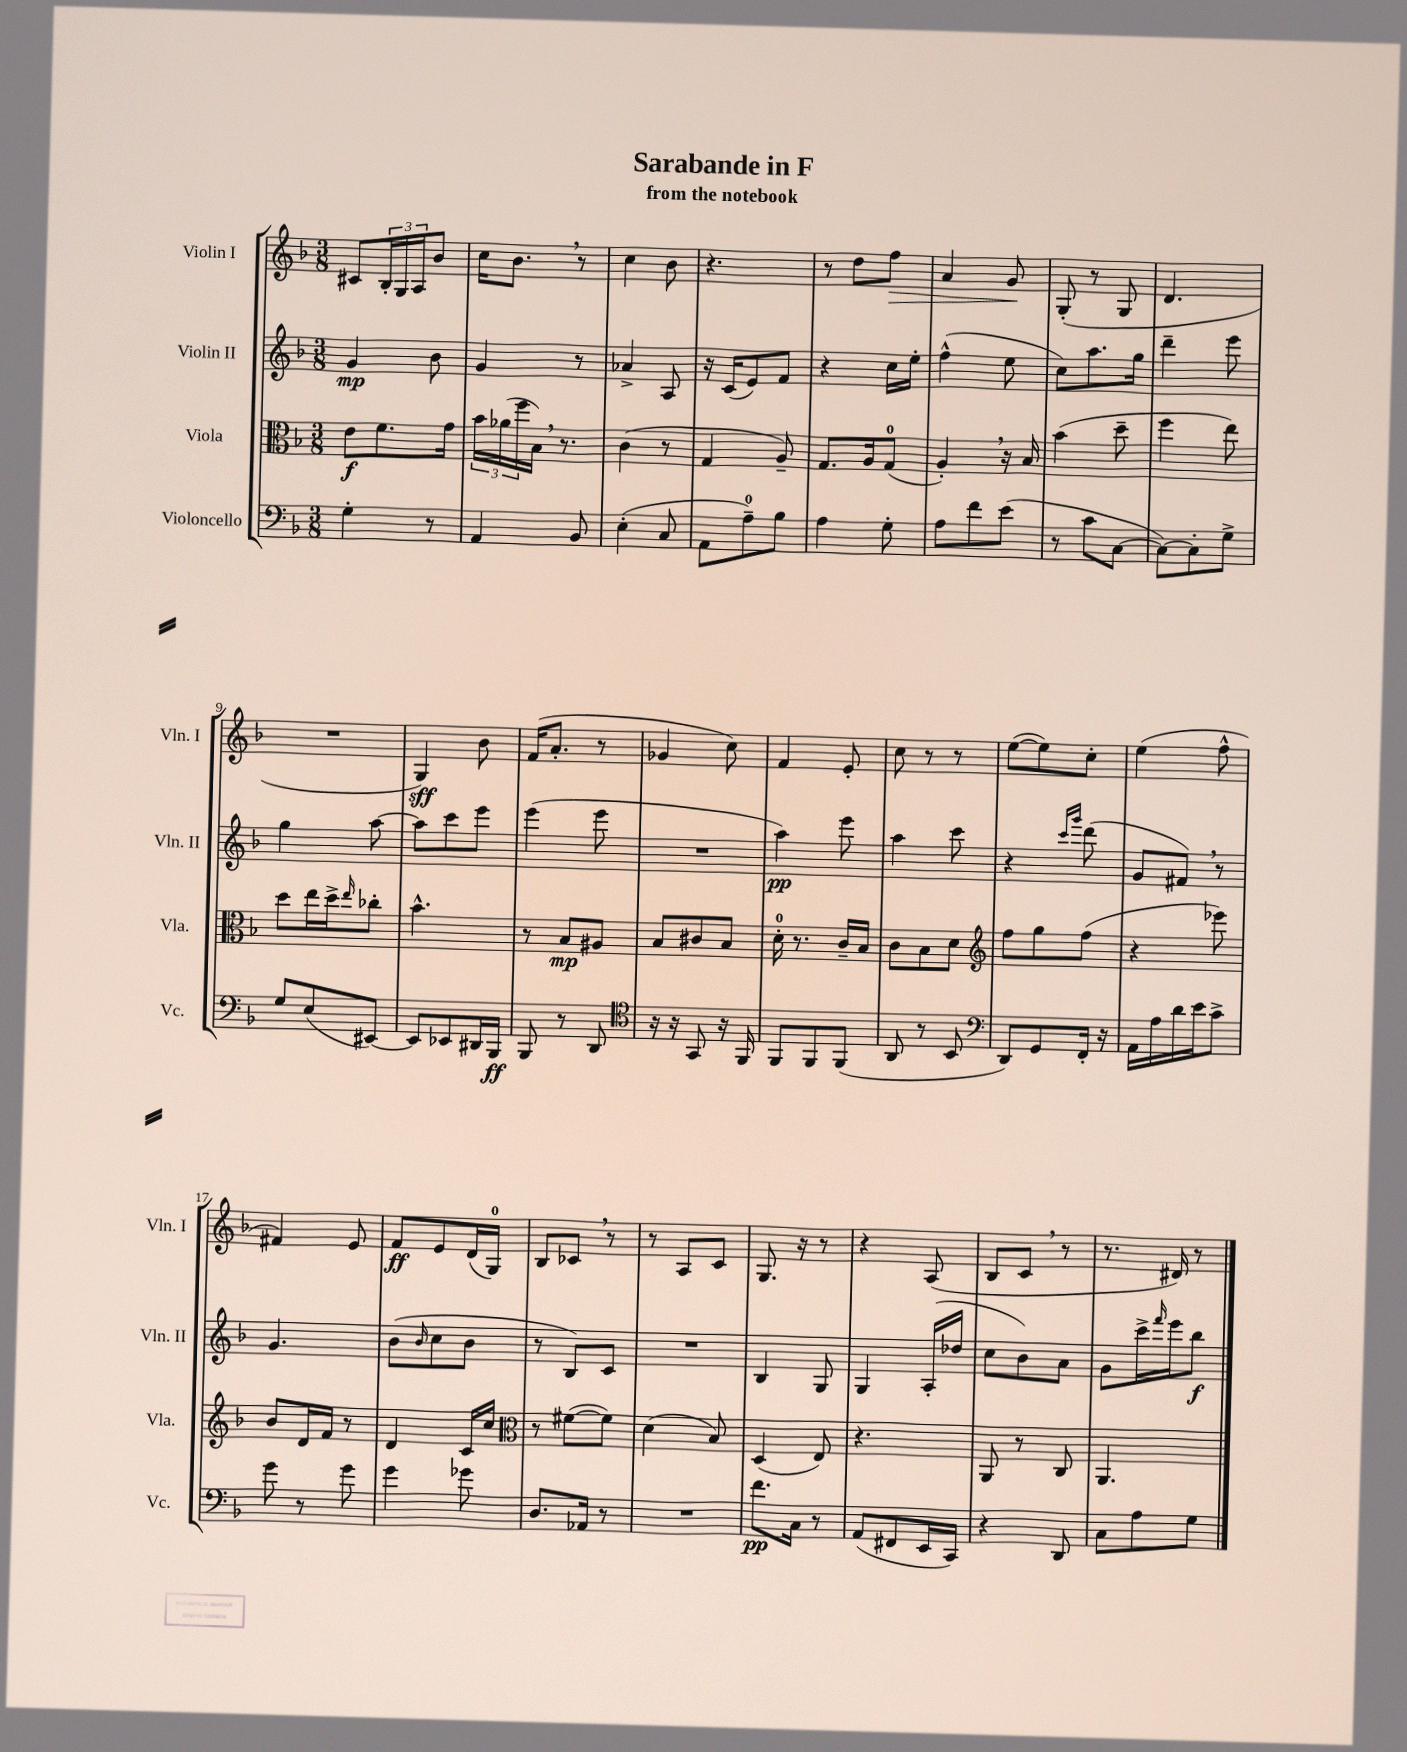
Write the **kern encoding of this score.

**kern	**dynam	**kern	**dynam	**kern	**dynam	**kern	**dynam
*part4	*part4	*part3	*part3	*part2	*part2	*part1	*part1
*staff4	*staff4	*staff3	*staff3	*staff2	*staff2	*staff1	*staff1
*I"Violoncello	*	*I"Viola	*	*I"Violin II	*	*I"Violin I	*
*I'Vc.	*	*I'Vla.	*	*I'Vln. II	*	*I'Vln. I	*
*clefF4	*	*clefC3	*	*clefG2	*	*clefG2	*
*k[b-]	*	*k[b-]	*	*k[b-]	*	*k[b-]	*
*M3/8	*	*M3/8	*	*M3/8	*	*M3/8	*
=1	=1	=1	=1	=1	=1	=1	=1
4G'\	.	8e\L	f	4g/	mp	8c#X/L	.
.	.	8.f\	.	.	.	24B-'/L	.
.	.	.	.	.	.	24G/	.
.	.	.	.	.	.	24A/J	.
8r	.	.	.	8b-\	.	8b-/J	.
.	.	16g\Jk	.	.	.	.	.
=2	=2	=2	=2	=2	=2	=2	=2
4AA/	.	24b-\LL	.	4g/	.	16cc\KL	.
.	.	(24a-X\	.	.	.	.	.
.	.	.	.	.	.	8.b-,\J	.
.	.	24ff\	.	.	.	.	.
.	.	16B-,\JJ)	.	.	.	.	.
.	.	8.r	.	.	.	.	.
8BB-/	.	.	.	8r	.	8r	.
=3	=3	=3	=3	=3	=3	=3	=3
(4E'\	.	(4c\	.	4a-X^/	.	4cc\	.
8C/	.	8r	.	8A/	.	8b-\	.
=4	=4	=4	=4	=4	=4	=4	=4
8AA\L	.	4G/	.	16r	.	4.r	.
.	.	.	.	(16c/KL	.	.	.
8A~\)	.	.	.	8e/)	.	.	.
8B-\J	.	8A~/)	.	8f/J	.	.	.
=5	=5	=5	=5	=5	=5	=5	=5
4A\	.	8.G/L	.	4r	.	8r	.
.	.	.	.	.	.	8dd\L	.
.	.	16A/k	.	.	.	.	.
!	!	!	!	!	!	!	!LO:HP:b
8G'\	.	(8G/J	.	16cc\LL	.	8ff\J	>
.	.	.	.	16ee'\JJ	.	.	.
=6	=6	=6	=6	=6	=6	=6	=6
8A\L	.	4A',/)	.	(4ff^^\	.	4a/	.
8f\	.	.	.	.	.	.	.
(8e\J	.	16r	.	8ee\	.	8g/	.
.	.	16B-/	.	.	.	.	.
.	.	.	.	.	.	.	]
=7	=7	=7	=7	=7	=7	=7	=7
8r	.	(4b-\	.	8cc\L)	.	(8G'/	.
8c\L	.	.	.	8.aa\	.	8r	.
[8C\J	.	8dd~\	.	.	.	8G/	.
.	.	.	.	16gg\Jk	.	.	.
=8	=8	=8	=8	=8	=8	=8	=8
8C\L_)	.	4ff\	.	4ddd~\	.	4.d/	.
8C'\]	.	.	.	.	.	.	.
8G^\J	.	8ee\)	.	8eee\	.	.	.
!!LO:LB:g=z
=9	=9	=9	=9	=9	=9	=9	=9
8G/L	.	8dd\L	.	4gg\	.	4.r	.
(8E/	.	16ee\L	.	.	.	.	.
.	.	16dd^\J	.	.	.	.	.
.	.	16qqee/	.	.	.	.	.
[8EE#X/J)	.	8cc-X'\J	.	[8aa\	.	.	.
=10	=10	=10	=10	=10	=10	=10	=10
8EE#/L]	.	4.b-^^\	.	8aa\L]	.	4G/)	sff
8EE-X/	.	.	.	8ccc\	.	.	.
16DD#X/L	.	.	.	8eee\J	.	8b-\	.
16BBB-/JJ	ff	.	.	.	.	.	.
=11	=11	=11	=11	=11	=11	=11	=11
8BBB-/	.	8r	.	(4eee\	.	(16f/KL	.
.	.	.	.	.	.	8.a'/J	.
8r	.	8B-/L	mp	.	.	.	.
8DD/	.	8A#X/J	.	8eee\	.	8r	.
=12	=12	=12	=12	=12	=12	=12	=12
*clefC4	*	*	*	*	*	*	*
16r	.	8B-/L	.	4.r	.	4g-X/	.
16r	.	.	.	.	.	.	.
8GG/	.	8c#X/	.	.	.	.	.
16r	.	8B-/J	.	.	.	8cc\)	.
16FF/	.	.	.	.	.	.	.
=13	=13	=13	=13	=13	=13	=13	=13
8FF/L	.	16d'\	.	4aa\)	pp	4f/	.
.	.	8.r	.	.	.	.	.
8FF/	.	.	.	.	.	.	.
(8FF/J	.	16c~/LL	.	8eee\	.	8e'/	.
.	.	16B-/JJ	.	.	.	.	.
=14	=14	=14	=14	=14	=14	=14	=14
8AA/	.	8c\L	.	4aa\	.	8cc\	.
8r	.	8B-\	.	.	.	8r	.
8BB-/	.	8d\J	.	8ccc\	.	8r	.
=15	=15	=15	=15	=15	=15	=15	=15
*clefF4	*	*clefG2	*	*	*	*	*
8DD/L)	.	8ff\L	.	4r	.	([8ee\L	.
8GG/	.	8gg\	.	.	.	8ee\])	.
.	.	.	.	16qqccc/LL	.	.	.
.	.	.	.	16qqggg/JJ	.	.	.
16FF'/Jk	.	(8ff\J	.	(8ddd\	.	8cc'\J	.
16r	.	.	.	.	.	.	.
=16	=16	=16	=16	=16	=16	=16	=16
16AA\LL	.	4r	.	8g/L	.	(4ee\	.
16A\	.	.	.	.	.	.	.
16d\	.	.	.	8f#X,/J)	.	.	.
16e\J	.	.	.	.	.	.	.
8c^\J	.	8eee-X\)	.	8r	.	8ff^^\	.
!!LO:LB:g=z
=17	=17	=17	=17	=17	=17	=17	=17
8g\	.	8b-/L	.	4.g/	.	4f#X/)	.
8r	.	16d/L	.	.	.	.	.
.	.	16f/JJ	.	.	.	.	.
8g\	.	8r	.	.	.	8e/	.
=18	=18	=18	=18	=18	=18	=18	=18
4g\	.	4d/	.	(8b-\L	.	8f/L	ff
.	.	.	.	16qqb-/	.	.	.
.	.	.	.	8cc\	.	8e/	.
8g-X\	.	16c/LL	.	8b-\J	.	(16d/L	.
.	.	16cc/JJ	.	.	.	16G/JJ)	.
=19	=19	=19	=19	=19	=19	=19	=19
*	*	*clefC3	*	*	*	*	*
8.D/L	.	8r	.	8r	.	8B-/L	.
.	.	([8f#X\L	.	8B-/L)	.	8c-X,/J	.
16AA-X/Jk	.	.	.	.	.	.	.
8r	.	8f#\J])	.	8c/J	.	8r	.
=20	=20	=20	=20	=20	=20	=20	=20
4.r	.	(4d\	.	4.r	.	8r	.
.	.	.	.	.	.	8A/L	.
.	.	8B-/)	.	.	.	8c/J	.
=21	=21	=21	=21	=21	=21	=21	=21
8.f\L	pp	(4D/	.	4B-/	.	8.G/	.
16C\Jk	.	.	.	.	.	16r	.
8r	.	8E/)	.	8G/	.	8r	.
=22	=22	=22	=22	=22	=22	=22	=22
(8AA/L	.	4.r	.	4G/	.	4r	.
8FF#X/	.	.	.	.	.	.	.
16EE/L	.	.	.	(16A'/LL	.	(8A/	.
16CC/JJ)	.	.	.	16dd-X/JJ	.	.	.
=23	=23	=23	=23	=23	=23	=23	=23
4r	.	8AA/	.	8cc\L	.	8B-/L	.
.	.	8r	.	8b-\)	.	8c,/J	.
8DD/	.	8C/	.	8a\J	.	8r	.
=24	=24	=24	=24	=24	=24	=24	=24
8C\L	.	4.AA/	.	8g\L	.	8.r	.
8A\	.	.	.	16ccc^\L	.	.	.
.	.	.	.	16qqfff/	.	.	.
.	.	.	.	16eee\J	.	16d#X/)	.
8G\J	.	.	.	8bb-\J	f	8r	.
==	==	==	==	==	==	==	==
*-	*-	*-	*-	*-	*-	*-	*-
